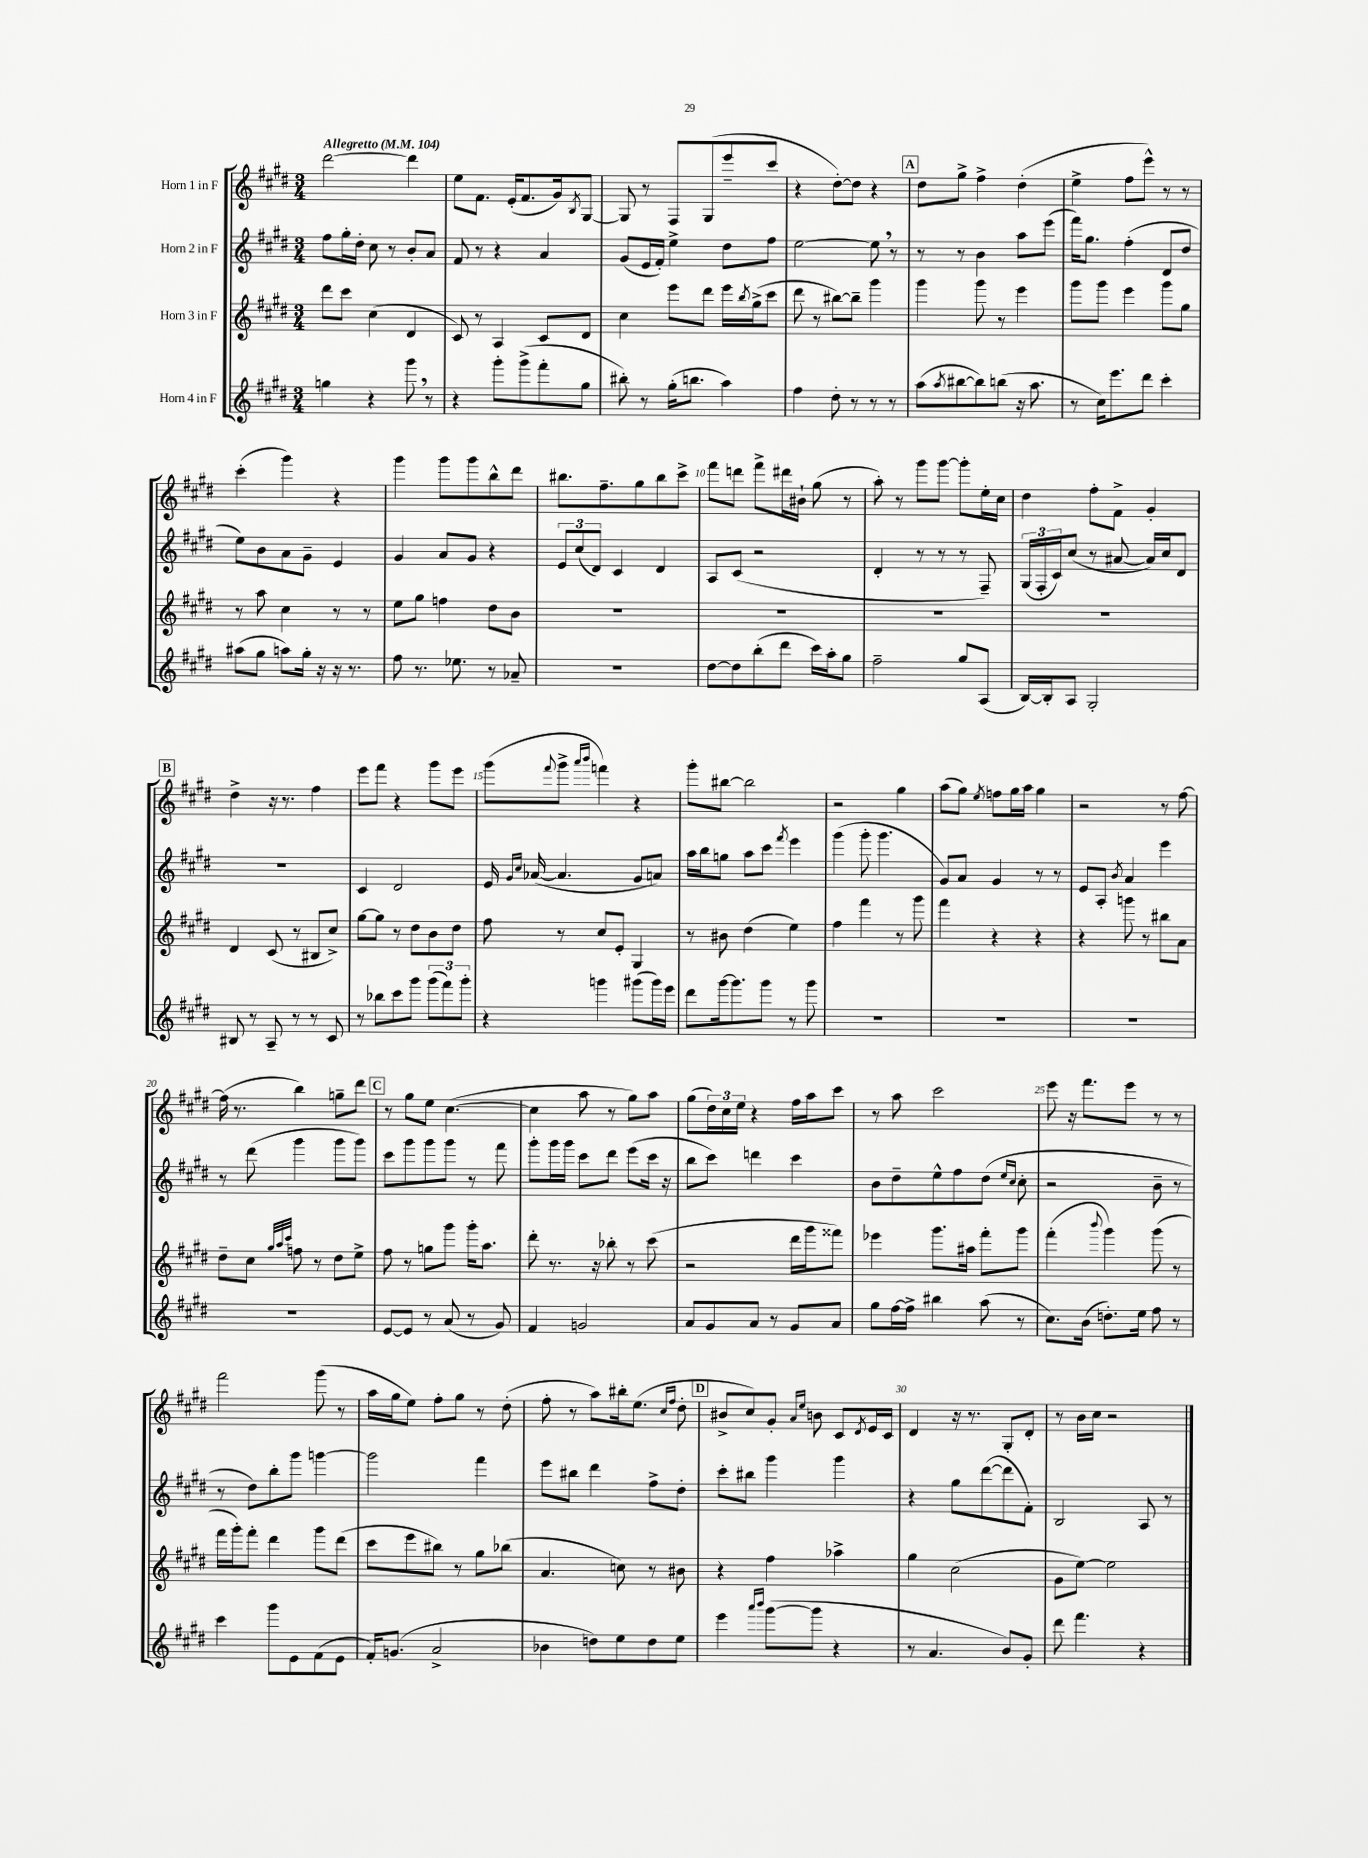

**kern	**kern	**kern	**kern
*staff4	*staff3	*staff2	*staff1
*clefG2	*clefG2	*clefG2	*clefG2
*k[f#c#g#d#]	*k[f#c#g#d#]	*k[f#c#g#d#]	*k[f#c#g#d#]
*M3/4	*M3/4	*M3/4	*M3/4
*MM104	*MM104	*MM104	*MM104
4gg	8ddd#	8ff#	[2ddd#
.	8ccc#	16gg#'	.
.	.	16dd#'	.
4r	(4cc#	8cc#	.
.	.	8r	.
8ggg#	4d#	8b'	4ddd#]
8r	.	8a	.
=	=	=	=
4r	8c#)	8f#	8ee
.	8r	8r	8.f#
8ggg#'	4A	4r	.
.	.	.	(16e'
(8ggg#^	.	.	8.f#
8fff#'	8c#	4a	.
.	.	.	16g#)
.	.	.	8qB
8gg#	8d#	.	[8G#
=	=	=	=
8bb#')	4cc#	(8g#	8G#]
8r	.	16e	8r
.	.	16f#')	.
(16gg#'	8eee	4ee^	8F#
8.bb	.	.	.
.	8ddd#	.	(8G#
4aa)	16eee	8dd#	8eee~
.	8qbb	.	.
.	(16gg#^	.	.
.	8ccc#	8ff#	8ccc#
=	=	=	=
4ff#	8ddd#	[2ee	4r
.	8r	.	.
8dd#'	[8bb#)	.	[8dd#')
8r	8bb#~]	.	8dd#]
8r	4ggg#	8ee]	4r
8r	.	8r	.
=	=	=	=
(8aa	4ggg#	8r	8dd#
8qaa	.	.	.
[8bb#	.	8r	8gg#^
8bb#])	8ggg#	4b	4ff#^
(8bb	8r	.	.
16r	4eee	8aa	(4dd#'
8.aa	.	.	.
.	.	(8eee	.
=	=	=	=
8r	8ggg#	16fff#)	4ee^
.	.	8.gg#	.
16cc#)	8ggg#	.	.
8.eee	.	.	.
.	4eee	(4ff#'	8ff#
8ddd#	.	.	8eee^^)
4ccc#'	8ggg#	8d#	8r
.	8gg#	8dd#	8r
=	=	=	=
(8aa#	8r	8ee)	(4ccc#'
8gg#	8aa	8b	.
8aa)	4cc#	8a	4ggg#)
16gg#'	.	8g#~	.
16r	.	.	.
16r	8r	4e	4r
8.r	.	.	.
.	8r	.	.
=	=	=	=
8ff#	8ee	4g#	4ggg#
8.r	8gg#	.	.
.	4ff	8a	8ggg#
8.ee-	.	.	.
.	.	8g#	8ggg#
8r	8dd#	4r	8bb^^
8a-~	8b	.	8ddd#
=	=	=	=
2.r	2.r	12e	8.bb#
.	.	(12cc#	.
.	.	12d#)	.
.	.	.	8.ff#~
.	.	4c#	.
.	.	.	8gg#
.	.	4d#	8bb#
.	.	.	8ccc#^
=	=	=	=
[8dd#	2.r	8A	8fff#
8dd#]	.	(8c#	8ddd
(8bb'	.	2r	8fff#^
8ddd#	.	.	16ddd#
.	.	.	16b#`
16ccc#)	.	.	(8gg#
16aa'	.	.	.
8gg#	.	.	8r
=	=	=	=
2ff#~	2.r	4d#'	8aa')
.	.	.	8r
.	.	8r	8ggg#
.	.	8r	[8ggg#
8gg#	.	8r	8ggg#']
(8A	.	8F#~)	16ee'
.	.	.	16cc#
=	=	=	=
[16B)	2.r	(24G#	4dd#
.	.	24F#'	.
16B']	.	.	.
.	.	24c#)	.
8A	.	(8cc#	.
2G#'	.	8r	8ff#'
.	.	[8a#	8f#^
.	.	16a#])	4g#'
.	.	16cc#	.
.	.	8d#	.
=	=	=	=
8B#	4d#	2.r	4dd#^
8r	.	.	.
8A~	(8c#	.	16r
.	.	.	8.r
8r	8r	.	.
8r	8B#	.	4ff#
8c#	8cc#^)	.	.
=	=	=	=
8r	[8gg#	4c#	8eee
8bb-	8gg#]	.	8fff#
8ccc#	8r	2d#	4r
8ggg#	8dd#	.	.
(12ggg#	8b	.	8ggg#
12fff#)	.	.	.
.	8dd#	.	8eee
12ggg#'	.	.	.
=	=	=	=
4r	8ff#	16e	(8ggg#
.	.	16qqg#	.
.	.	16qqcc#	.
.	.	([16a-	.
.	.	.	8qqfff#
.	8r	4.a-]	8ggg#^
.	.	.	16qqaaa
.	.	.	16qqbbb
4ggg	8cc#	.	4fff)
.	8e'	.	.
(8ggg#	4G#	8g#	4r
16ggg#)	.	8a)	.
16eee	.	.	.
=	=	=	=
8ddd#	8r	16aa	8ggg#'
.	.	16bb	.
[16ggg#	8b#	8gg	[8bb#
8.ggg#]	.	.	.
.	(4dd#	8aa	2bb#]
8ggg#	.	8ccc#	.
.	.	8qfff#	.
8r	4ee)	4eee	.
8ggg#	.	.	.
=	=	=	=
2.r	4ff#	(4ggg#	2r
.	4fff#	8ggg#'	.
.	.	4.ggg#	.
.	8r	.	4gg#
.	8ggg#	.	.
=	=	=	=
2.r	4fff#	8g#)	(8aa
.	.	8a	8gg#)
.	.	.	8qee
.	4r	4g#	8ff
.	.	.	16gg#
.	.	.	16aa
.	4r	8r	4gg#
.	.	8r	.
=	=	=	=
2.r	4r	8e	2r
.	.	8A'	.
.	.	8qb	.
.	8ggg	4a	.
.	8r	.	.
.	8bb#	4eee	8r
.	8a	.	[8ff#
=	=	=	=
2.r	8dd#~	8r	(16ff#]
.	.	.	8.r
.	8cc#	(8ddd#	.
.	32qqgg#	.	.
.	32qqaa	.	.
.	32qqccc#	.	.
.	8ff	4ggg#	4bb)
.	8r	.	.
.	8dd#	8ggg#	8gg~
.	8ee^	8ggg#)	8ddd#
=	=	=	=
[8e	8ff#	8ccc#	8r
8e]	8r	8ggg#	8gg#
8r	8gg	8ggg#	8ee
(8a	8ggg#	8ggg#	([4.cc#
8r	16ggg#'	8r	.
.	8.aa	.	.
8g#)	.	8fff#	.
=	=	=	=
4f#	8ddd#'	8ggg#'	4cc#]
.	8.r	16ggg#	.
.	.	16ggg#	.
2g	.	8ccc#	8aa
.	16r	.	.
.	8bb-'	8ddd#	8r
.	8r	(8eee	8gg#)
.	(8ccc#	16ccc#	8aa
.	.	16r	.
=	=	=	=
8a	2r	8bb	(8gg#
8g#	.	8ccc#)	24dd#)
.	.	.	24cc#
.	.	.	24ee
8a	.	4ddd	4r
8r	.	.	.
8g#	16ddd#	4ccc#	16ff#
.	16ggg#	.	16aa
8a	8fff##)	.	8ccc#
=	=	=	=
8gg#	4eee-	8b	8r
[16ff#	.	8dd#~	8aa
16ff#^]	.	.	.
4bb#	8.ggg#	8ee^^	2ccc#
.	.	8ff#	.
.	16aa#	.	.
(8aa	8fff#'	(8dd#	.
.	.	16qqee	.
.	.	16qqcc#	.
8r	8ggg#	8cc#'	.
=	=	=	=
8.cc#)	(4fff#'	2r	8eee
.	.	.	16r
(16b	.	.	8.fff#
.	8qqbbb	.	.
8.dd')	4ggg#)	.	.
.	.	.	8eee
16ee	.	.	.
8ff#	(8ggg#	8b~	8r
8r	8r	8r	8r
=	=	=	=
4ccc#	16fff#	8r	2fff#
.	16ggg#')	.	.
.	8fff#'	8dd#)	.
8ggg#	4ddd#	8bb'	.
8e	.	8ggg#	.
(8f#	8ggg#	[4ggg	(8ggg#
8e	(8ddd#	.	8r
=	=	=	=
16f#')	8ccc#	2ggg]	16aa
(8.g	.	.	16gg#
.	8eee	.	8ee)
2a^	8bb#)	.	8ff#'
.	8r	.	8gg#
.	8gg#	4fff#	8r
.	(8bb-	.	(8dd#'
=	=	=	=
4b-	4.a	8eee	8ff#'
.	.	8bb#	8r
8dd)	.	4ddd#	8aa)
8ee	8cc)	.	16bb#'
.	.	.	(8.ee
8dd	8r	8ff#^	.
.	.	.	16qqcc#
.	.	.	16qqff#
8ee	8b#	8dd#'	8dd#'
=	=	=	=
4eee	4r	8ccc#'	8b#^
.	.	8bb#	8cc#)
16qqaaa	.	.	.
16qqbbb	.	.	.
([8ggg#	4ff#	4ggg#	8g#'
.	.	.	16qqa
.	.	.	16qqee
8ggg#]	.	.	8b
4r	4aa-^	4ggg#	8c#
.	.	.	8qd#
.	.	.	16e
.	.	.	16c#
=	=	=	=
8r	4gg#	4r	4d#
4.a	.	.	.
.	(2cc#	8gg#	16r
.	.	.	8.r
.	.	([8ddd#	.
8b)	.	8ddd#]	8G#'
8g#'	.	8f#')	8d#'
=	=	=	=
8ddd#	8g#	2B	8r
4.fff#	[8ee)	.	16b
.	.	.	16cc#
.	2ee]	.	2r
4r	.	8A	.
.	.	8r	.
==	==	==	==
*-	*-	*-	*-
